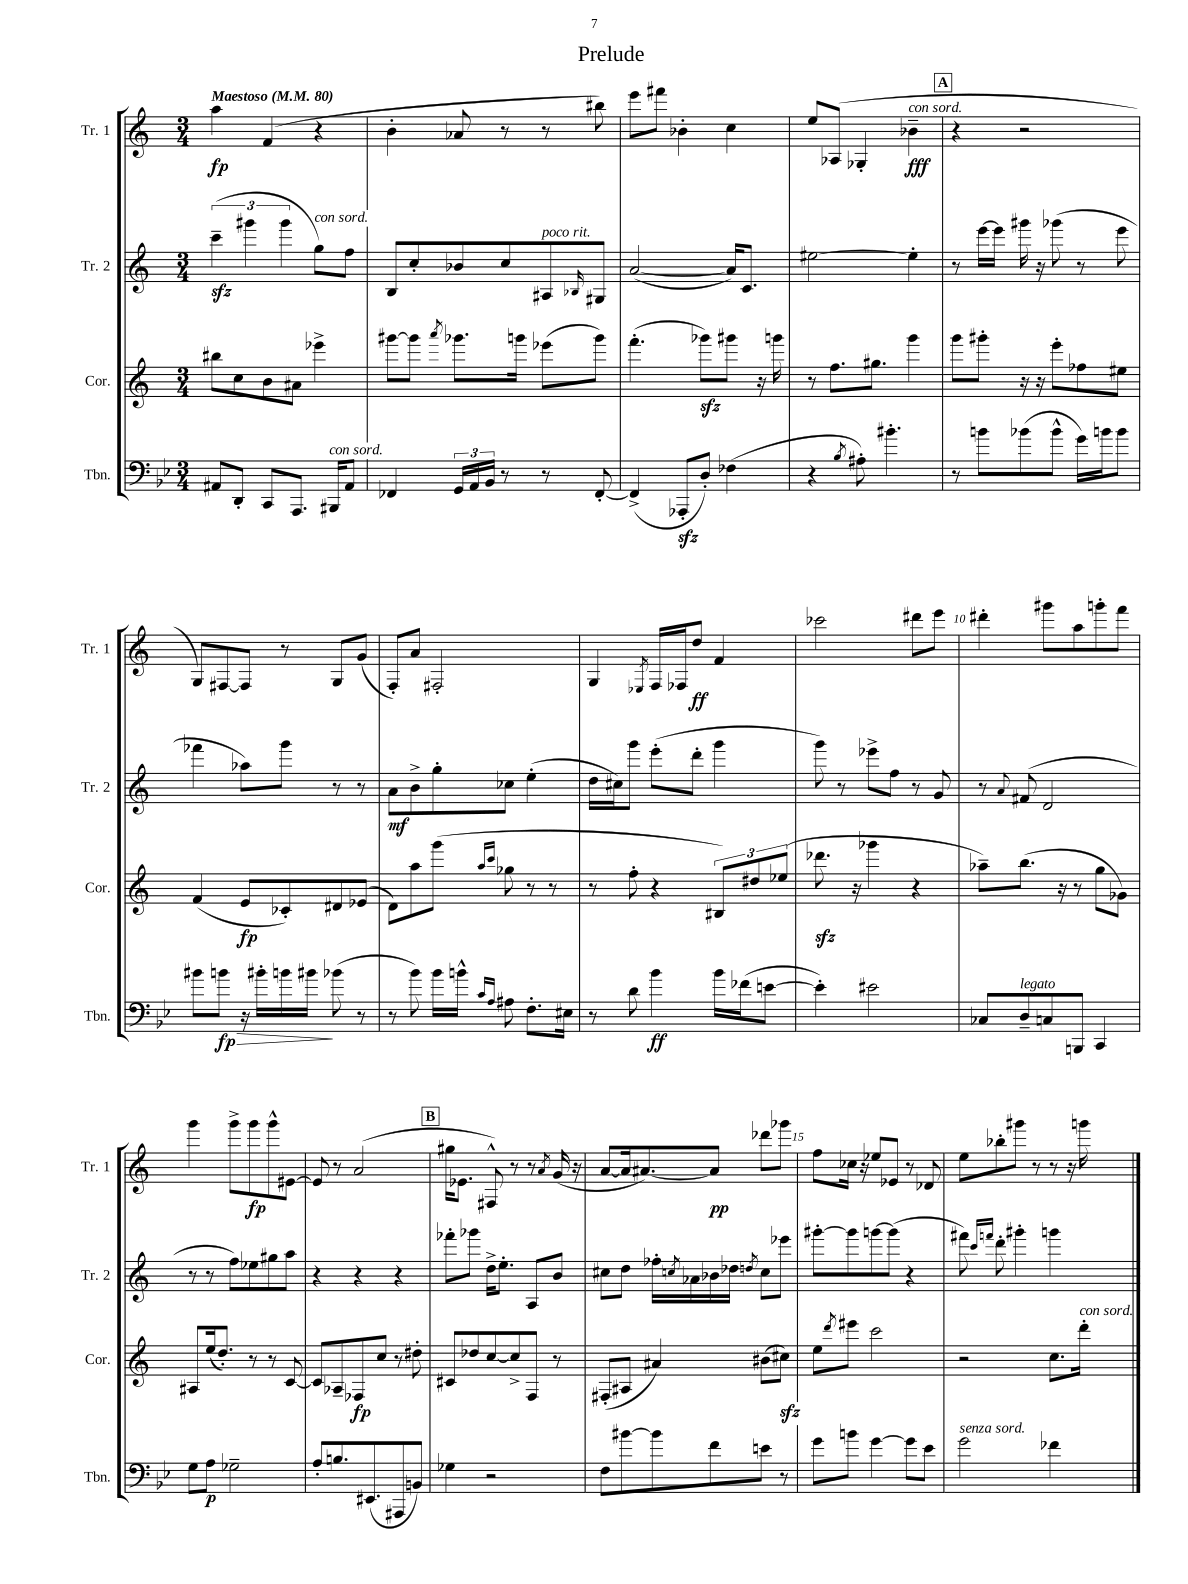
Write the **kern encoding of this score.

**kern	**kern	**kern	**kern
*staff4	*staff3	*staff2	*staff1
*clefF4	*clefG2	*clefG2	*clefG2
*k[b-e-]	*k[]	*k[]	*k[]
*M3/4	*M3/4	*M3/4	*M3/4
*MM80	*MM80	*MM80	*MM80
8AA#	8bb#	(6ccc~	4aa
8DD'	8cc	.	.
.	.	6ggg#	.
8CC	8b	.	(4f
.	.	6ggg#	.
8.AAA	8a#	.	.
.	4eee-^	8gg)	4r
16BBB#	.	.	.
8AA#	.	8ff	.
=	=	=	=
4FF-	[8ggg#	8B	4b'
.	8ggg#]	8cc'	.
.	8qaaa	.	.
24GG	8.ggg-	8b-	8a-
24AA	.	.	.
24BB-	.	.	.
8r	.	8cc	8r
.	16ggg	.	.
8r	(8eee-	8A#	8r
.	.	16qqB-	.
[8FF-'	8ggg)	8G#	8bb#)
=	=	=	=
(4FF-^]	(4.fff'	([2a	8eee
.	.	.	8fff#
8AAA-'	.	.	4b-'
8D')	8ggg-)	.	.
(4F-	8ggg#	16a])	4cc
.	.	8.c	.
.	16r	.	.
.	16ggg	.	.
=	=	=	=
4r	8r	[2ee#	8ee
.	8.ff	.	(8A-
8qB-	.	.	.
8A#')	.	.	4G-'
.	8.gg#	.	.
4.b#'	.	.	.
.	4ggg	4ee#']	4b-~
=	=	=	=
8r	8ggg	8r	4r
8b	8ggg#'	[16eee	.
.	.	16eee]	.
(8b-	16r	16ggg#	2r
.	16r	16r	.
8b-^^	8eee'	(8ggg-	.
16g)	8ff-	8r	.
16b	.	.	.
8b	8ee#	8eee	.
=	=	=	=
8b#	(4f	4fff-	8G)
8b	.	.	[8F#
16r	8e	8aa-)	8F#]
16b#'	.	.	.
16b	8c-')	8ggg	8r
16b#	.	.	.
(8b-	8d#	8r	8G
8r	(8e-	8r	(8g
=	=	=	=
8r	8d)	8a	8F')
8b-)	8aa	8b^	8a
16b-	(8ggg	8gg'	2F#'
16b^^	.	.	.
16qqc	16qqaa	.	.
16qqA	16qqccc	.	.
8A#	8gg-	8cc-	.
8.F'	8r	(4ee'	.
.	8r	.	.
16E#	.	.	.
=	=	=	=
8r	8r	16dd	4G
.	.	16cc#)	.
8d	8ff'	8ggg	.
.	.	.	8qE-
4b-	4r	(8eee'	16F
.	.	.	16F-
.	.	8ddd'	8dd
16b-	12B#)	4ggg	4f
(16f-	.	.	.
.	12dd#	.	.
[8e	.	.	.
.	(12ee-	.	.
=	=	=	=
4e'])	8.ddd-	8ggg)	2ccc-
.	.	8r	.
.	16r	.	.
2e#	4ggg-	8eee-^	.
.	.	8ff	.
.	4r	8r	8ddd#
.	.	8g	8eee
=	=	=	=
8C-	8aa-~)	8r	4ddd#'
.	.	8qqa	.
8D~	(8.bb	(8f#	.
8C	.	2d	8ggg#
.	16r	.	.
8BBB	8r	.	8aa
4CC	8gg	.	8ggg'
.	8g-)	.	8fff
=	=	=	=
8G	8A#	8r	4ggg
8A	(16ee	8r	.
.	8.dd')	.	.
2G-~	.	8ff)	8ggg^
.	8r	8ee-	8ggg
.	8r	8gg#	8ggg^^
.	[8c	8aa	[8e#
=	=	=	=
8A'	8c]	4r	8e#]
8.B	8A-~	.	8r
.	8F-	4r	(2a
(8.EE#	.	.	.
.	8cc	.	.
8AAA#	8r	4r	.
8BB)	8dd#'	.	.
=	=	=	=
4G-	8c#	8fff-'	16gg#
.	.	.	8.e-
.	8dd-	8ggg-	.
2r	[8cc	16dd^	8F#^^)
.	.	8.ee'	.
.	8cc^]	.	8r
.	8F	8A	8r
.	.	.	8qa
.	8r	8b	(16g
.	.	.	16r
=	=	=	=
8F	(8F#'	8cc#	[8a
[8b#	8A#	8dd	16a]
.	.	.	[8.a#)
8b#]	4a#)	16ff-'	.
.	.	8qcc	.
.	.	16a-	.
8f	.	16b-	8a#]
.	.	16dd-	.
.	.	8qdd	.
8e	(8b#	8cc	8ddd-
8r	8cc#)	8eee-	8ggg-
=	=	=	=
8g	8ee	[8ggg#'	8ff
.	8qddd	.	.
8b	8eee#	8ggg#]	16cc-
.	.	.	16r
[4g	2ccc	[8ggg	8ee-
.	.	(8ggg]	8e-
8g]	.	4r	8r
8e-	.	.	8d-
=	=	=	=
2g	2r	8fff#)	8ee
.	.	16qqccc	.
.	.	16qqfff	.
.	.	8ddd'	8bb-'
.	.	4ggg#'	8ggg#
.	.	.	8r
4f-	8.cc	4ggg	8r
.	.	.	16r
.	16ddd'	.	16ggg
==	==	==	==
*-	*-	*-	*-
